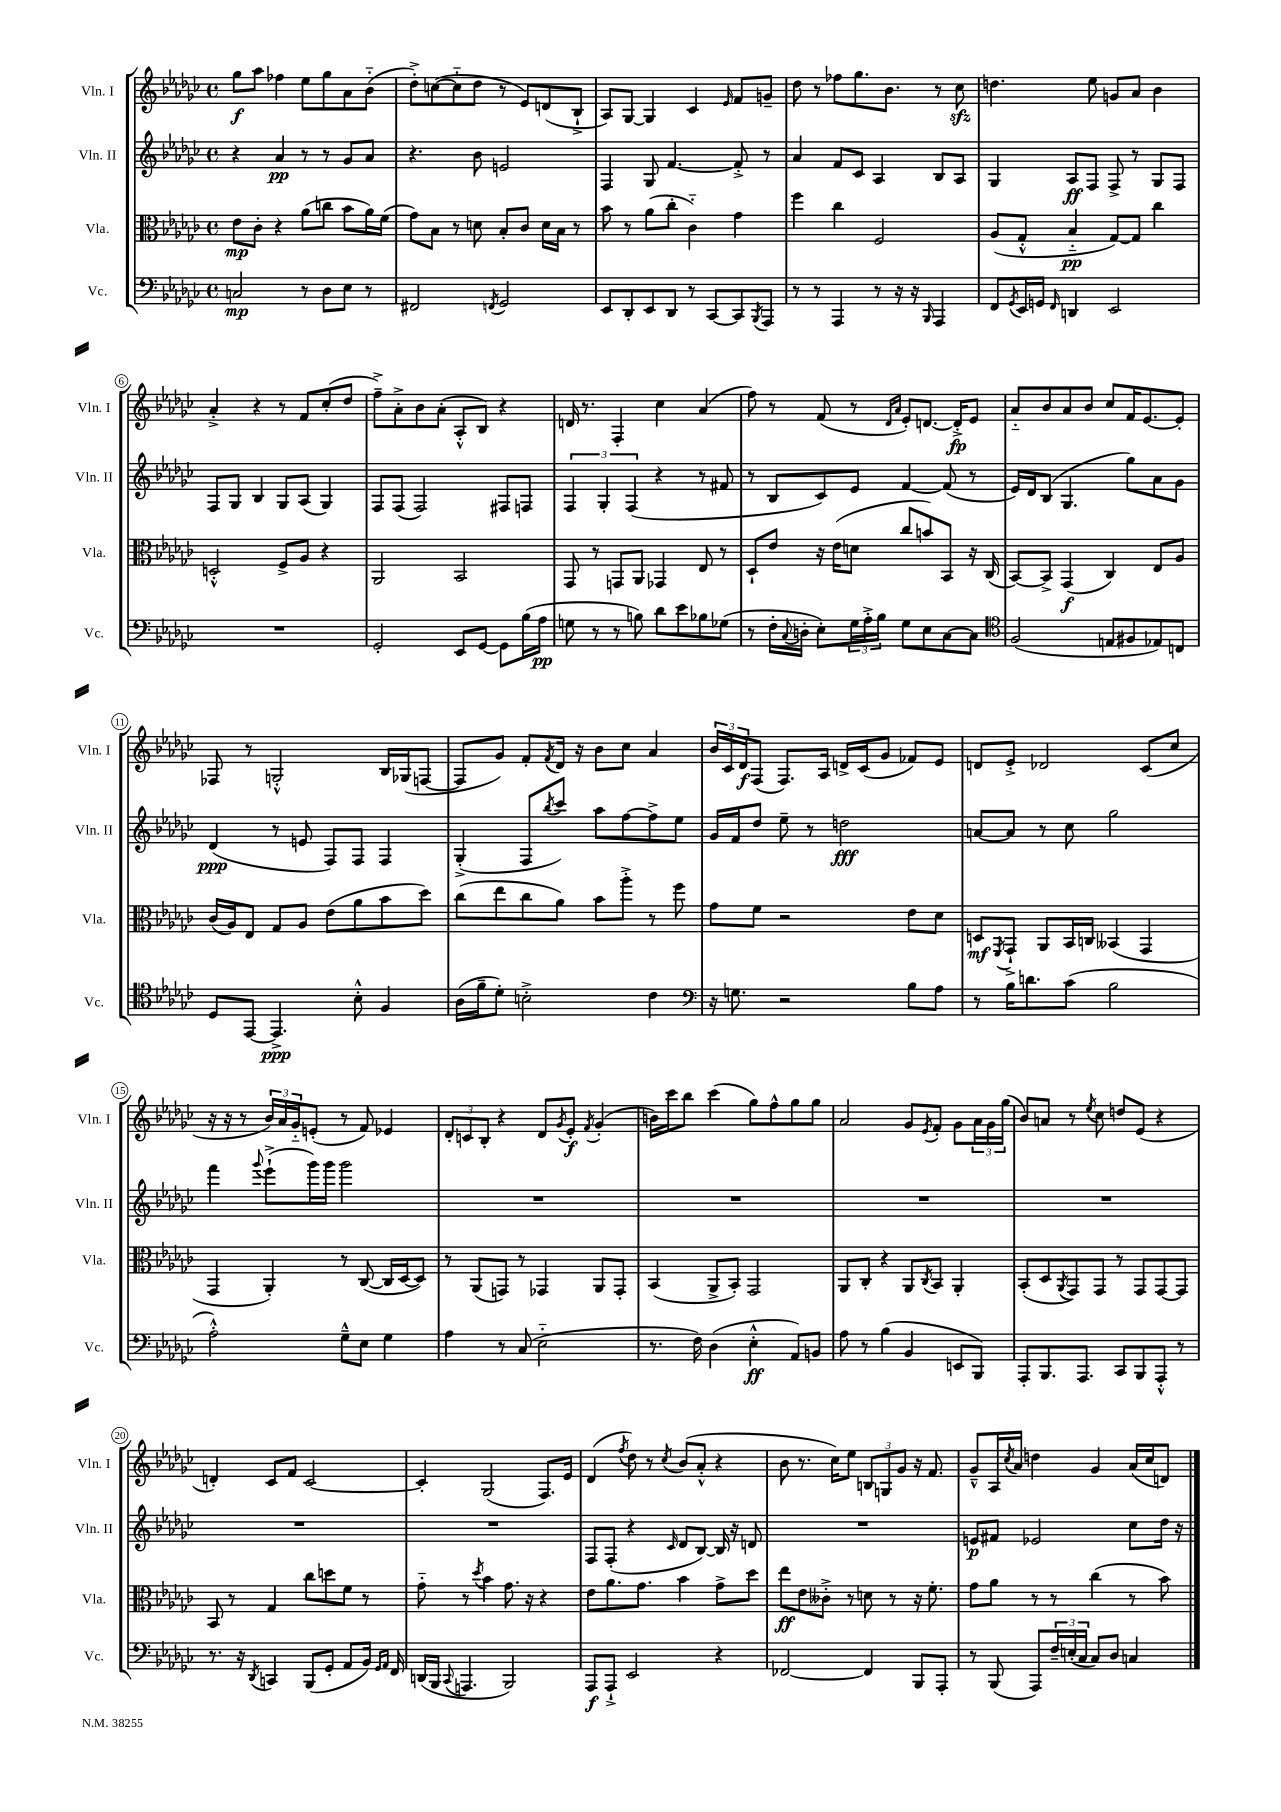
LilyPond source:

<<
\new StaffGroup <<
\new Staff = "s0" \with { instrumentName = "Vln. I" shortInstrumentName = "Vln. I" } {
    \clef treble \key ges \major \defaultTimeSignature \time 4/4
    ges''8\f aes''8 fes''4 ees''8 ges''8 aes'8 bes'8-_( |
    des''8-.->) c''8~( c''8-_ des''8 r8 ees'8) d'8( bes8-!-> |
    aes8) ges8~ ges4 ces'4 \grace { ees'16 } f'8 g'8-- |
    des''8 r8 fes''8 ges''8. bes'8. r8 ces''8\sfz |
    d''4. ees''8 g'8 aes'8 bes'4 |
    aes'4-.-> r4 r8 f'8 ces''8-.( des''8 |
    f''8--->) aes'8-.-> bes'8 aes'8-.( aes8-.-^ bes8) r4 |
    d'16 r8. f4-. ces''4 aes'4( |
    f''8) r8 f'8( r8 \grace { des'16 aes'16 } ees'8-.) d'8.~ d'16-.->\fp ees'8 |
    aes'8-_ bes'8 aes'8 bes'8 ces''8 f'16 ees'8.~ ees'8-. |
    fes8 r8 g2-.-^ bes16 ges16( f8~ |
    f8 ges'8) f'8-. \acciaccatura { f'8 } des'16 r16 bes'8 ces''8 aes'4 |
    \tuplet 3/2 { bes'16 ces'16 des'16\f } f8( f8.) aes16 d'16-> ces'16( ges'8 fes'8) ees'8 |
    d'8 ees'8-.-> des'2 ces'8( ces''8 |
    r16 r16 r8 \tuplet 3/2 { bes'16) aes'16 ges'16-_ } e'8-.( r8 f'8) ees'4 |
    \tuplet 3/2 { des'8-. c'8 bes8-. } r4 des'8 \acciaccatura { ges'8 } ees'8-.\f \acciaccatura { f'8 } ges'4-.( |
    b'16) ces'''16 bes''8 ces'''4( ges''8) f''8-^ ges''8 ges''8 |
    aes'2 ges'8 \acciaccatura { ees'8 } f'8-. ges'8 \tuplet 3/2 { aes'16 ges'16 ges''16( } |
    bes'8) a'8 r8 \acciaccatura { ees''8 } ces''8 d''8 ees'8( r4 |
    d'4-.) ces'8 f'8 ces'2~ |
    ces'4-. ges2( f8.) ees'16 |
    des'4( \acciaccatura { f''8 } des''8) r8 \acciaccatura { ces''8 } bes'8( aes'8-.-^ r4 |
    bes'8 r8. ces''16) ees''8 \tuplet 3/2 { b8 g8 ges'8 } r16 f'8. |
    ges'8---^ aes16 \acciaccatura { ces''8 } aes'16 d''4 ges'4 aes'16( ces''16 d'8) \bar "|." |
}
\new Staff = "s1" \with { instrumentName = "Vln. II" shortInstrumentName = "Vln. II" } {
    \clef treble \key ges \major \defaultTimeSignature \time 4/4
    r4 aes'4\pp r8 r8 ges'8 aes'8 |
    r4. bes'8 e'2 |
    f4 ges8 f'4.~ f'8-.-> r8 |
    aes'4 f'8 ces'8 aes4 bes8 aes8 |
    ges4 aes8\ff f8 f8-> r8 ges8 f8 |
    f8 ges8 bes4 ges8 aes8( ges4) |
    f8 f8( f2) fis8 f8 |
    \tuplet 3/2 { f4 ges4-. f4( } r4 r8 fis'8 |
    r8 bes8 ces'8) ees'8 f'4~ f'8( r8 |
    ees'16) des'16 bes8( ges4. ges''8) aes'8 ges'8 |
    des'4\ppp( r8 e'8 f8) f8 f4 |
    ges4-.->( f8 \acciaccatura { bes''8 } ces'''8) aes''8 f''8~ f''8-> ees''8 |
    ges'16 f'16 des''8 ees''8-- r8 d''2\fff |
    a'8~ a'8 r8 ces''8 ges''2 |
    f'''4 \appoggiatura { ges'''8 } ees'''8-!->( ges'''16) ges'''16 ges'''2 |
    R1 |
    R1 |
    R1 |
    R1 |
    R1 |
    R1 |
    f8 f8-.( r4 \grace { ces'16 } des'8 bes8~) bes16 r16 d'8 |
    R1 |
    e'8\p fis'8 ees'2 ces''8 des''16 r16 \bar "|." |
}
\new Staff = "s2" \with { instrumentName = "Vla." shortInstrumentName = "Vla." } {
    \clef alto \key ges \major \defaultTimeSignature \time 4/4
    ees'8\mp ces'8-. r4 aes'8( c''8 bes'8 aes'16) f'16( |
    ges'8) bes8 r8 d'8 bes8-. ces'8 d'16 bes16 r8 |
    bes'8 r8 aes'8( ces''8-. ces'4-_) ges'4 |
    f''4 ces''4 f2 |
    aes8( ges8-.-^ bes4-_\pp ges8~) ges8 ces''4 |
    d2-.-^ f8-> aes8 r4 |
    aes,2 bes,2 |
    ges,8 r8 g,8 aes,8 ges,4 ees8 r8 |
    des8-! ees'8 r16 ees'16( d'8 ces''8 b'8) bes,8 r16 ces16( |
    bes,8~) bes,8-> ges,4\f( ces4) ees8 aes8 |
    ces'16( aes16) ees8 ges8 aes8 ees'8( aes'8 bes'8 des''8) |
    ces''8( ees''8 ces''8 aes'8) bes'8 aes''8-.-> r8 f''8 |
    ges'8 f'8 r2 ees'8 des'8 |
    d8\mf \acciaccatura { f,8 } ges,8-!-> aes,8 bes,16 c16 beses,4( ges,4 |
    ges,4 aes,4-.) r8 ces8~( ces16 des16~ des8) |
    r8 aes,8( g,8) r8 ges,4 aes,8 ges,8-. |
    bes,4( aes,8-> bes,8-.) ges,2 |
    aes,8 ces8-. r4 aes,8 \acciaccatura { ces8 } bes,8 aes,4-. |
    bes,8-.( des8 \acciaccatura { aes,8 } ges,8) ges,8 r8 ges,8 ges,8~ ges,8 |
    bes,8 r8 ges4 ces''8 d''8 f'8 r8 |
    ges'8-_ r8 \acciaccatura { des''8 } bes'4 ges'8. r16 r4 |
    ees'8 aes'8. ges'8. bes'4 ges'8-> des''8 |
    ees''8\ff ees'8 ceses'8-.-> r8 d'8 r8 r16 f'8.-. |
    ges'8 aes'8 r8 r8 ces''4( r8 bes'8) \bar "|." |
}
\new Staff = "s3" \with { instrumentName = "Vc." shortInstrumentName = "Vc." } {
    \clef bass \key ges \major \defaultTimeSignature \time 4/4
    c2\mp r8 des8 ees8 r8 |
    fis,2 \acciaccatura { f,8 } ges,2 |
    ees,8 des,8-. ees,8 des,8 r8 ces,8~ ces,8 \acciaccatura { bes,,8 } aes,,8 |
    r8 r8 aes,,4 r8 r16 r16 \grace { bes,,16 } aes,,4 |
    f,8 \acciaccatura { ges,8 } ees,16 g,16 \grace { f,16 } d,4 ees,2 |
    R1 |
    ges,2-. ees,8 ges,8~ ges,8 bes16( aes16\pp |
    g8 r8 r8 b8) des'8 ees'8 bes8 ges8( |
    r8 f16-. \appoggiatura { ces8 } d16-. ees8-.) \tuplet 3/2 { ges16 aes16-.-> bes16 } ges8 ees8 ces8~ ces8 |
    \clef tenor f2( e8 fis8 ees8) c8 |
    des8 ees,8~ ees,4.->\ppp bes8-.-^ f4 |
    aes16( f'16-- des'8-.) b2-.-> ces'4 |
    \clef bass r16 g8. r2 bes8 aes8 |
    r8 bes16 d'8. ces'8( bes2 |
    aes2-.-^) ges8---^ ees8 ges4 |
    aes4 r8 ces8( ees2-_ |
    r8. f16) des4( ees4-.-^\ff aes,8) b,8 |
    aes8 r8 bes4( bes,4 e,8 bes,,8) |
    aes,,8-. bes,,8. aes,,8. ces,8 bes,,8 aes,,8-.-^ r8 |
    r8. r16 \acciaccatura { des,8 } c,4 bes,,8( ges,8-. aes,8 bes,16) \grace { ges,16 aes,16 } f,16 |
    d,16( bes,,16 \appoggiatura { ces,8 } a,,4. bes,,2) |
    aes,,8\f aes,,8-!-> ees,2 r4 |
    fes,2~ fes,4 bes,,8 aes,,8-. |
    r8 bes,,8( aes,,8) \tuplet 3/2 { f16-- e16-.( ces16 } ces8) des8 c4 \bar "|." |
}
>>
>>
\layout { \context { \Score \override BarNumber.stencil = #(make-stencil-circler 0.1 0.3 ly:text-interface::print) } }
